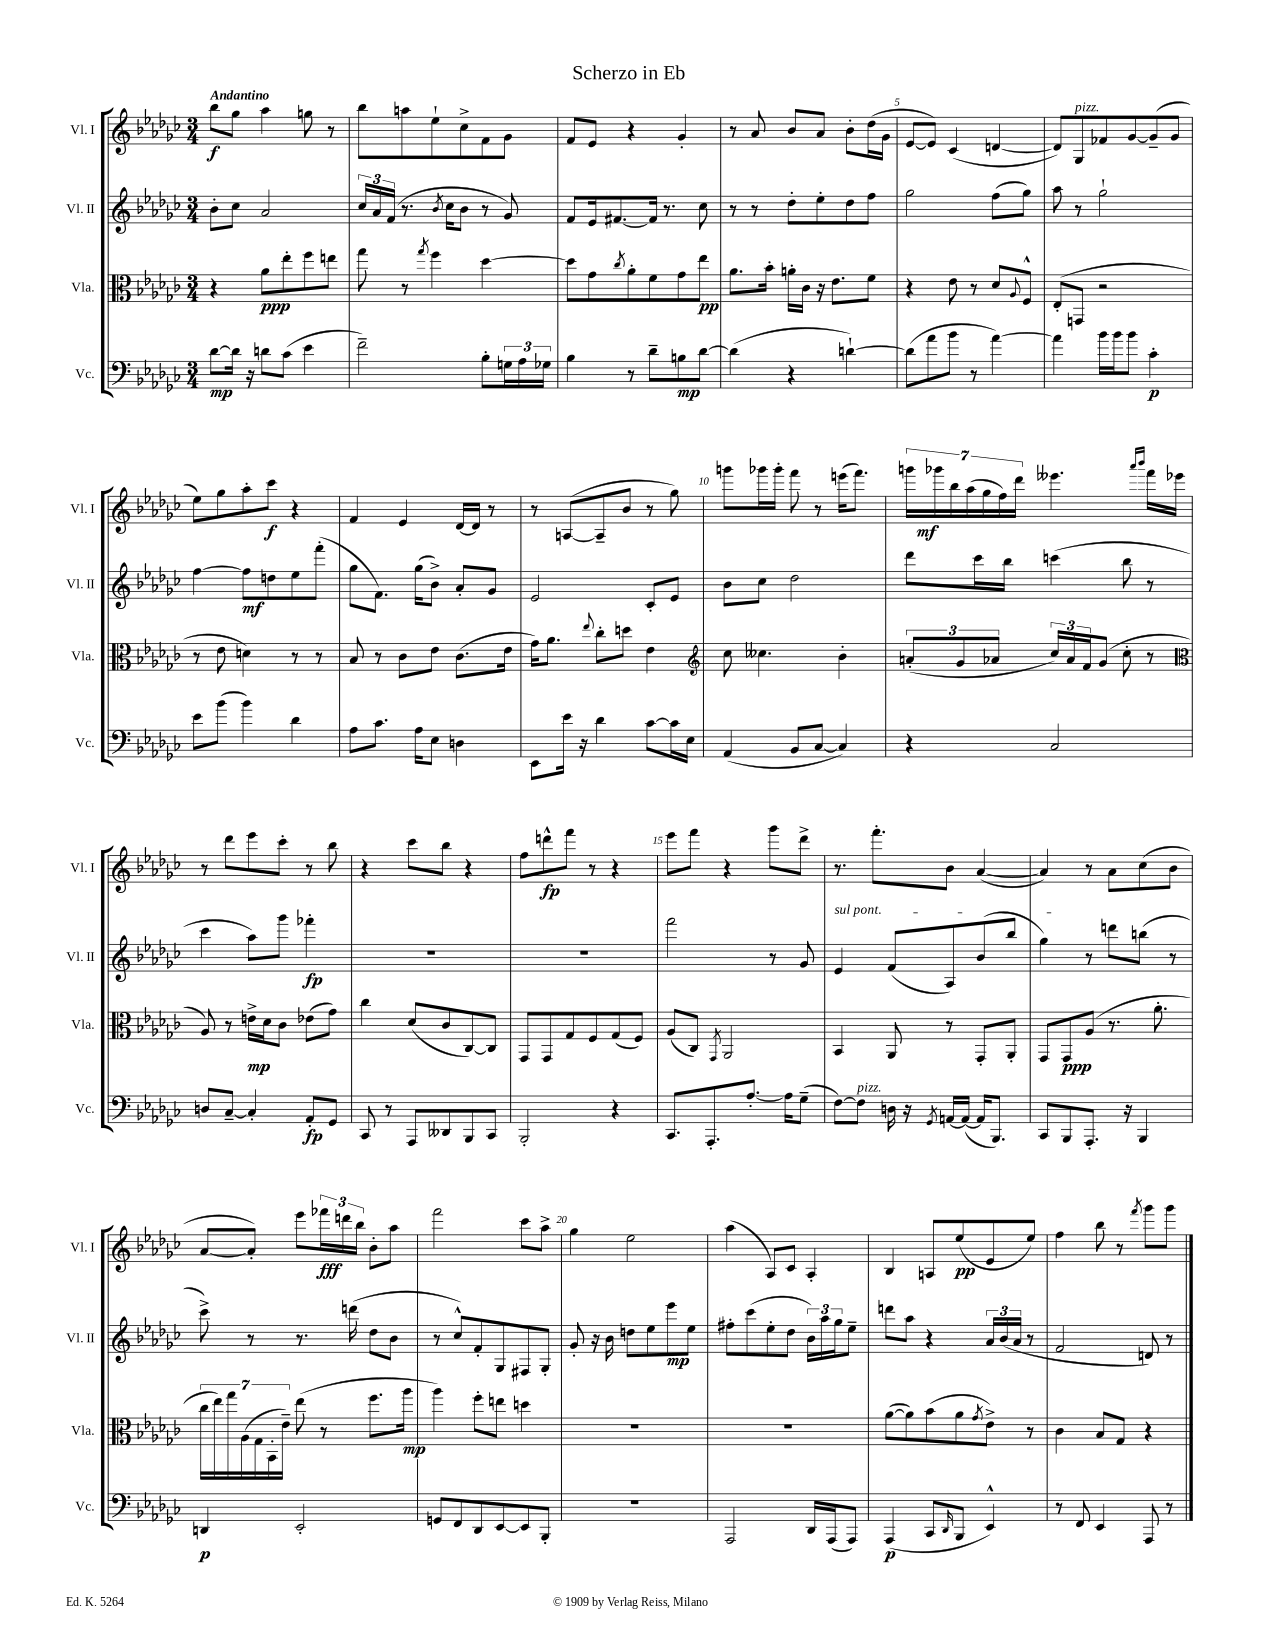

**kern	**kern	**kern	**kern
*staff4	*staff3	*staff2	*staff1
*clefF4	*clefC3	*clefG2	*clefG2
*k[b-e-a-d-g-c-]	*k[b-e-a-d-g-c-]	*k[b-e-a-d-g-c-]	*k[b-e-a-d-g-c-]
*M3/4	*M3/4	*M3/4	*M3/4
[8d-\L	4r	8b-'\L	8bb-\L
16d-\]Jk	.	8cc-\J	8gg-\J
16r	.	.	.
8d\L	8a-\L	2a-/	4aa-\
(8c-\J	8ee-'\	.	.
4e-\	8ff\	.	8gg\
.	8ee\J	.	8r
=	=	=	=
2f~\)	8gg-\	24cc-/LL	8bb-\L
.	.	24a-/	.
.	.	(24f/JJ	.
.	8r	8.r	8aa\
.	8qgg-/	.	.
.	4ff\	.	8ee-`\
.	.	8qb-/	.
.	.	16cc-\LK	.
.	.	8b-\J	8cc-^\
8B-'\L	[4dd-\	8r	8f\
24G\L	.	8g-/)	8g-\J
24A-\	.	.	.
24G-\JJ	.	.	.
=	=	=	=
4B-\	8dd-\]L	8f/L	8f/L
.	8g-\	16e-/k	8e-/J
.	.	[8.f#/	.
.	8qcc-/	.	.
8r	8a-'\	.	4r
8d-~\L	8f\	16f#/]Jk	.
.	.	8.r	.
8B\	8g-\	.	4g-'/
[8d-\J	8ee-\J	8cc-\	.
=	=	=	=
(4d-\]	8.a-\L	8r	8r
.	.	8r	8a-/
.	16b-'\Jk	.	.
4r	16a'\LL	8dd-'\L	8b-/L
.	16c-\JJ	.	.
.	16r	8ee-'\	8a-/J
.	8.e-\L	.	.
[4d`\)	.	8dd-\	8b-'\L
.	8f\J	8ff\J	(16dd-\L
.	.	.	16g-\JJ
=	=	=	=
(8d\]L	4r	2gg-\	[8e-/L
8a-\	.	.	8e-/]J)
8b-\J	8e-\	.	(4c-/
8r	8r	.	.
[4a-\)	8d-/L	(8ff\L	[4d/
.	8qqA-/	.	.
.	8F^^/J	8gg-\J)	.
=	=	=	=
4a-\]	(8E-'/L	8aa-\	8d/]L)
.	8GG/J	8r	8G-/
16b-\LL	2r	2gg-`\	8f-/
16b-\J	.	.	.
8b-\J	.	.	[8g-/
4c-'\	.	.	(8g-~/]
.	.	.	8g-/J
=	=	=	=
8e-\L	8r	[4ff\	8ee-\L)
(8b-\J	8e-\	.	8gg-\
4b-\)	4d\)	8ff\]L	8aa-'\
.	.	8dd\	8ccc-\J
4d-\	8r	8ee-\	4r
.	8r	(8fff'\J	.
=	=	=	=
8A-\L	8B-/	8gg-\L	4f/
8.c-\J	8r	8.f\J)	.
.	8c-\L	.	4e-/
16A-\LK	.	(16gg-\LK	.
8E-\J	8e-\J	8b-^\J)	.
4D\	(8.c-\L	8a-'/L	[16d-/LL
.	.	.	16d-/]JJ
.	.	8g-/J	8r
.	16e-\Jk	.	.
=	=	=	=
8EE-\L	16g-\LK)	2e-/	8r
.	8.a-\J	.	.
16e-\Jk	.	.	([8A/L
16r	.	.	.
.	8qqee-/	.	.
4d-\	8cc-'\L	.	8A~/]
.	8dd\J	.	8b-/J
[8c-\L	4e-\	8c-'/L	8r
16c-\]L	.	8e-/J	8gg-\)
16E-\JJ	.	.	.
=	=	=	=
*	*clefG2	*	*
(4AA-/	8cc-\	8b-\L	8ggg\L
.	4.cc--\	8cc-\J	16ggg-\L
.	.	.	16ggg-'\JJ
8BB-/L	.	2dd-\	8fff\
[8C-/J	.	.	8r
4C-/])	4b-'\	.	(16eee\LK
.	.	.	8.fff\J)
=	=	=	=
4r	(12a'/L	8ddd-\L	28ggg\LL
.	.	.	28ggg-\
.	.	.	28bb-\
.	12g-/	.	.
.	.	.	(28aa-\
.	.	16ccc-\L	.
.	.	.	28gg-\
.	12a-/J	.	.
.	.	.	28ff\)
.	.	16bb-\JJ	.
.	.	.	28ddd-\JJ
2C-/	24cc-/LL)	(4ccc\	4.eee--\
.	24a-/	.	.
.	24f/J	.	.
.	(8g-/J	.	.
.	8cc-'\	8bb-\	.
.	.	.	16qqaaa-/LL
.	.	.	16qqbbb-/JJ
.	8r	8r	16fff\LL
.	.	.	16eee-\JJ
=	=	=	=
*	*clefC3	*	*
8D/L	8A-/)	4ccc-\	8r
[8C-~/J	8r	.	8ddd-\L
4C-'/]	16e^\LL	8aa-\L)	8eee-\
.	16d-\J	.	.
.	8c-\J	8ggg-\J	8ccc-'\J
8AA-'/L	(8e-\L	4fff-'\	8r
8GG-/J	8g-\J)	.	8bb-\
=	=	=	=
8CC-/	4cc-\	2.r	4r
8r	.	.	.
8AAA-/L	(8d-/L	.	8ccc-\L
8DD--/	8c-/	.	8bb-\J
8BBB-/	[8C-/)	.	4r
8CC-/J	8C-/]J	.	.
=	=	=	=
2BBB-'/	8GG-/L	2.r	8ff\L
.	8GG-/	.	8ddd^^\
.	8G-/	.	8fff\J
.	8F/	.	8r
4r	(8G-/	.	4r
.	8F/J)	.	.
=	=	=	=
8.CC-/L	(8A-/L	2fff\	8eee-\L
.	8C-/J)	.	8fff\J
8.AAA-'/	.	.	.
.	8qGG-/	.	.
.	2AA-/	.	4r
[8.A-'/J	.	.	.
.	.	8r	8ggg-\L
16A-\]LK	.	.	.
(8G-~\J	.	8g-/	8ddd-^\J
=	=	=	=
[8F\L)	4BB-/	4e-/	8.r
8F\]J	.	.	.
.	.	.	8.fff'\L
16D\	8AA-/	(8f/L	.
16r	.	.	.
8qGG-/	.	.	.
[16AA/LL	8r	8A-/)	8b-\J
(16AA/_JJ	.	.	.
16AA/]LK	8GG-'/L	(8b-/	([4a-/
8.BBB-/J)	.	.	.
.	8AA-'/J	8bb-/J	.
=	=	=	=
8CC-/L	8GG-/L	4gg-\)	4a-/])
8BBB-/	8GG-/	.	.
8.AAA-'/J	(8A-/J	8r	8r
.	8.r	8ddd\L	8a-\L
16r	.	.	.
4BBB-/	.	(8bb\J	(8cc-\
.	8.a-'\	.	.
.	.	8r	8b-\J
=	=	=	=
4DD/	28cc-\LL	8ccc-^\)	[8a-/L
.	28ee-\)	.	.
.	28gg-\	.	.
.	(28A-\	.	.
.	.	8r	8a-'/]J)
.	28G-\	.	.
.	28BB-'\	.	.
.	28e-~\JJ)	.	.
2EE-'/	(8ee-\	8.r	8eee-\L
.	8r	.	24fff-\L
.	.	.	24ddd\
.	.	(16ddd\	.
.	.	.	24bb-\JJ
.	8.ff\L	8dd-\L	8b-'\L
.	.	8b-\J	8aa-\J
.	16aa-\Jk	.	.
=	=	=	=
8GG/L	4aa-\)	8r	2fff\
8FF/	.	8cc-^^/L)	.
8DD-/	8ff'\L	8f'/	.
[8EE-/	8ee\J	8G-/	.
8EE-/]	4dd\	8F#/	8ccc-\L
8BBB-'/J	.	8G-'/J	8aa-^\J
=	=	=	=
2.r	2.r	8g-'/	4gg-\
.	.	16r	.
.	.	16b-\	.
.	.	8dd\L	2ee-\
.	.	8ee-\	.
.	.	8eee-\	.
.	.	8ee-\J	.
=	=	=	=
2AAA-/	2.r	8ff#'\L	(4aa-\
.	.	(8ccc-\	.
.	.	8ee-'\	8A-/L)
.	.	8dd-\J	8c-/J
16DD-/LL	.	24b-\LL)	4A-'/
.	.	24aa-\	.
(16AAA-/J	.	.	.
.	.	24gg-\J	.
8AAA-/J)	.	8ee-~\J	.
=	=	=	=
(4AAA-/	([8a-\L	8ddd\L	4B-/
.	8a-\])	8aa-\J	.
8CC-/L	(8b-\	4r	8A/L
16qqDD-/	.	.	.
8BBB-/J	8a-\	.	(8ee-/
.	8qg-/	.	.
4EE-^^/)	8e-^\J)	24a-/LL	8e-/
.	.	(24b-/	.
.	.	24a-/JJ	.
.	8r	8r	8ee-/J)
=	=	=	=
8r	4c-\	2f/	4ff\
8FF/	.	.	.
4EE-/	8B-/L	.	8bb-\
.	8G-/J	.	8r
.	.	.	8qfff/
8AAA-/	4r	8d/)	8ggg-\L
8r	.	8r	8ggg-\J
==	==	==	==
*-	*-	*-	*-
